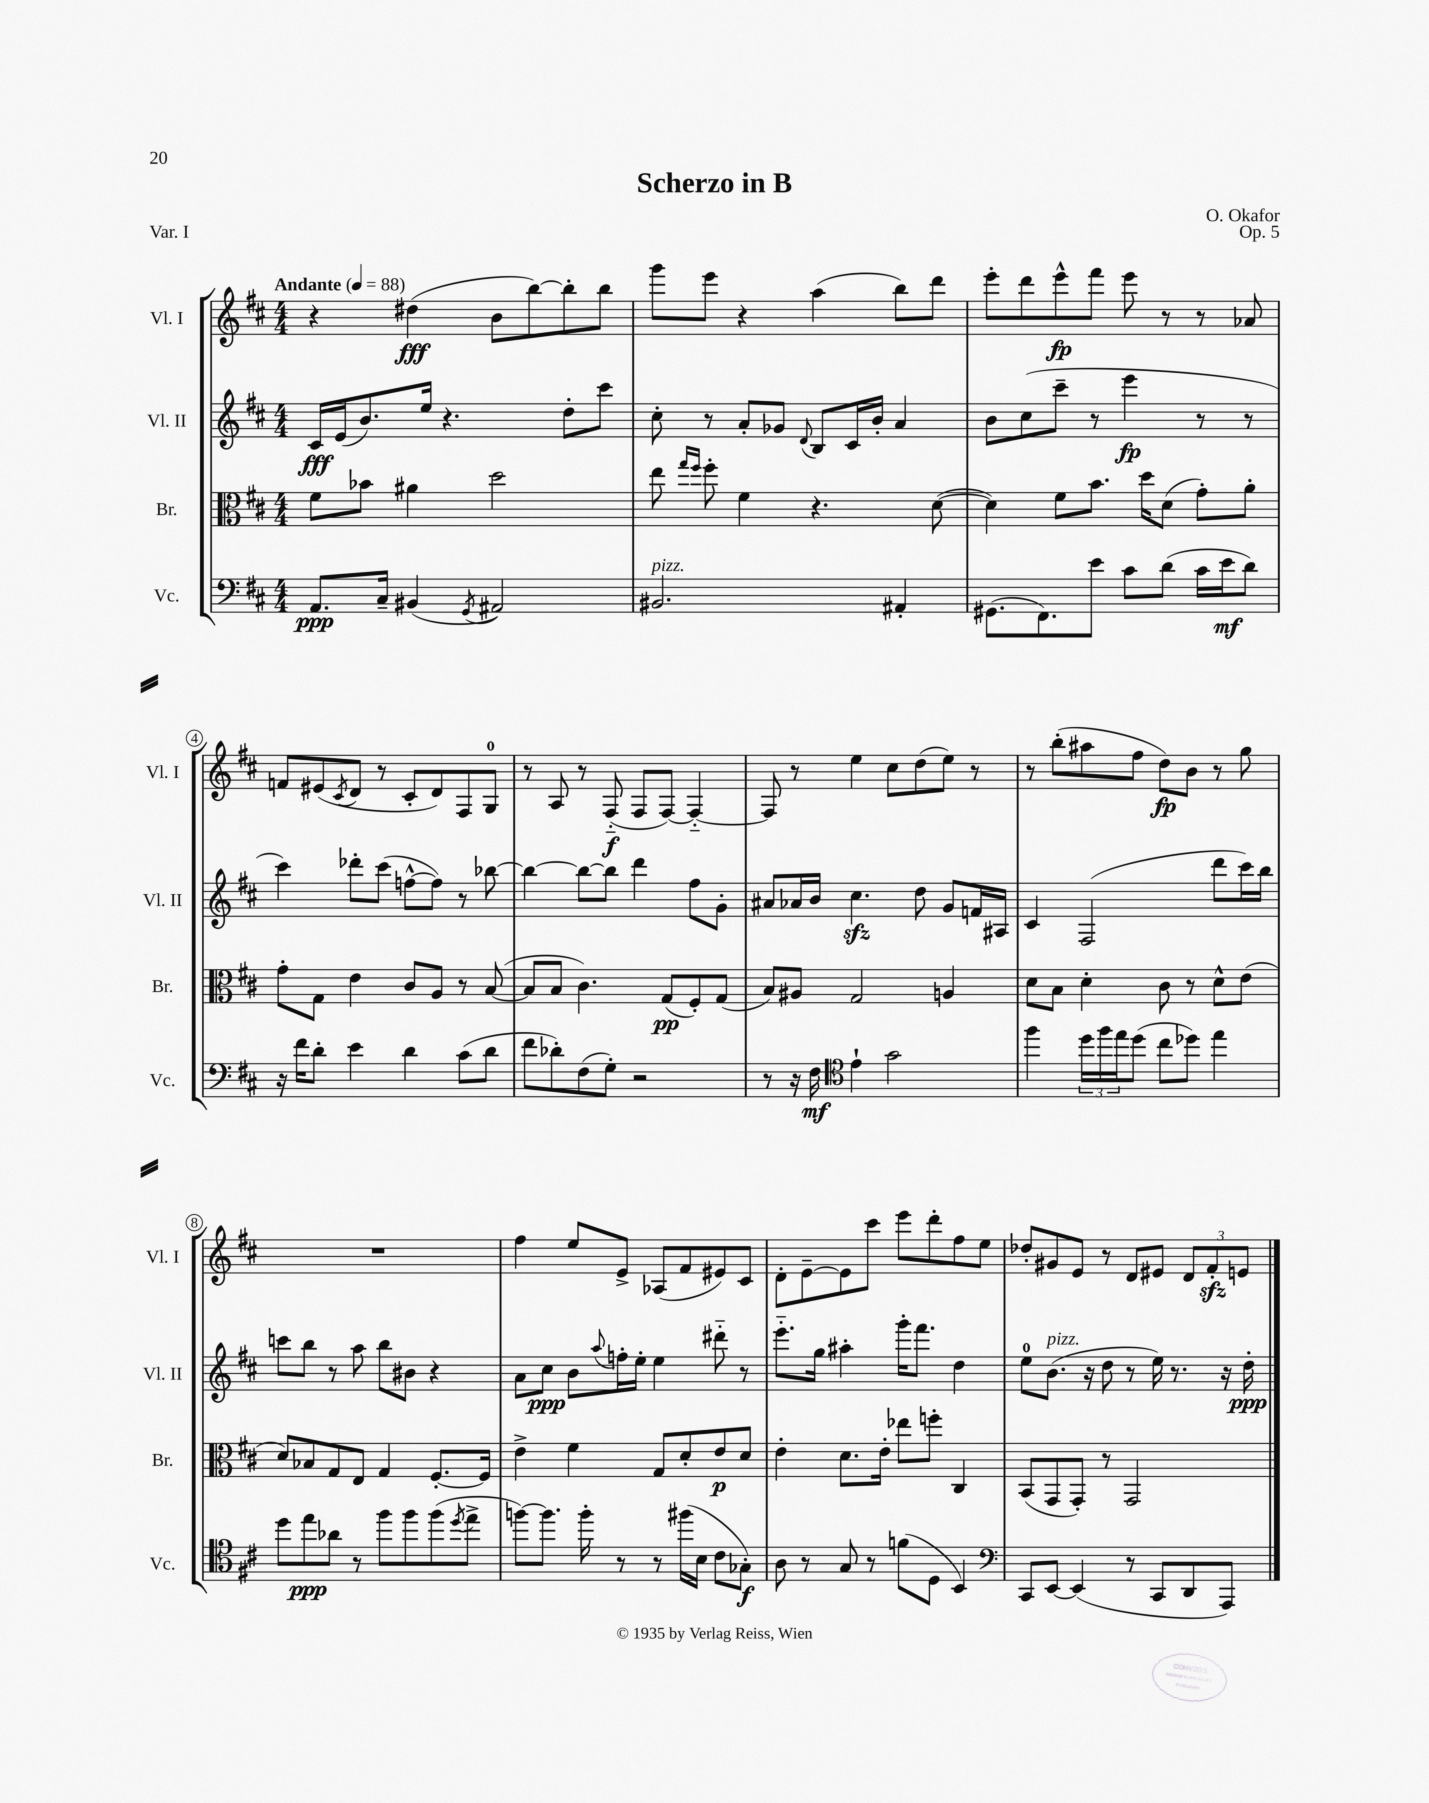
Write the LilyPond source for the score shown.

\header { title = "Scherzo in B" composer = "O. Okafor" opus = "Op. 5" piece = "Var. I" }
<<
\new StaffGroup <<
\new Staff = "s0" \with { instrumentName = "Vl. I" shortInstrumentName = "Vl. I" } {
    \clef treble \key d \major \numericTimeSignature \time 4/4 \tempo "Andante" 4 = 88
    r4 dis''4\fff( b'8 b''8~) b''8-. b''8 |
    g'''8 e'''8 r4 a''4( b''8) d'''8 |
    e'''8-. d'''8 e'''8-^\fp fis'''8 e'''8 r8 r8 aes'8 |
    f'8 eis'8( \acciaccatura { cis'8 } d'8 r8 cis'8-. d'8) fis8 g8-0 |
    r8 a8 r8 fis8-_\f( fis8 fis8~) fis4~-_ |
    fis8 r8 e''4 cis''8 d''8( e''8) r8 |
    r8 b''8-.( ais''8 fis''8 d''8\fp) b'8 r8 g''8 |
    R1 |
    fis''4 e''8 e'8-> aes8( fis'8 eis'8) cis'8 |
    d'8-. e'8~-- e'8 cis'''8 e'''8 d'''8-. fis''8 e''8 |
    des''8-. gis'8 e'8 r8 d'8 eis'8 \tuplet 3/2 { d'8 fis'8-.\sfz e'8 } \bar "|." |
}
\new Staff = "s1" \with { instrumentName = "Vl. II" shortInstrumentName = "Vl. II" } {
    \clef treble \key d \major \numericTimeSignature \time 4/4
    cis'16\fff e'16( b'8.) e''16 r4. d''8-. cis'''8 |
    cis''8-. r8 a'8-. ges'8 \appoggiatura { d'8 } b8 cis'16 b'16-. a'4 |
    b'8 cis''8( cis'''8-- r8 e'''4\fp r8 r8 |
    cis'''4) des'''8-. cis'''8( f''8~-^ f''8) r8 bes''8~ |
    bes''4~ bes''8~ bes''8 d'''4 fis''8 g'8-. |
    ais'8 aes'16 b'16 cis''4.\sfz d''8 g'8 f'16 ais16 |
    cis'4 fis2( d'''8 cis'''16) b''16 |
    c'''8 b''8 r8 a''8 b''8 bis'8 r4 |
    a'8 cis''8\ppp b'8 \appoggiatura { a''8 } f''16-. e''16-. e''4 dis'''8-_ r8 |
    e'''8.-_ g''16 ais''4-. g'''16-. fis'''8. d''4 |
    e''8-0 b'8.^\markup { \italic "pizz." }( r16 d''8 r8 e''16) r8. r16 d''16-.\ppp \bar "|." |
}
\new Staff = "s2" \with { instrumentName = "Br." shortInstrumentName = "Br." } {
    \clef alto \key d \major \numericTimeSignature \time 4/4
    fis'8 bes'8 ais'4 d''2 |
    e''8 \grace { g''16 fis''16 } fis''8-. fis'4 r4. d'8~( |
    d'4) fis'8 b'8. d''16 d'8( g'8-.) a'8-. |
    g'8-. g8 e'4 cis'8 a8 r8 b8~( |
    b8 b8 cis'4.) g8\pp( fis8-.) g8( |
    b8) ais8 g2 a4 |
    d'8 b8 d'4-. cis'8 r8 d'8-^ e'8( |
    d'8) bes8 g8 e8 g4 fis8.~-. fis16 |
    e'4-> fis'4 g8 d'8-. e'8\p d'8 |
    e'4-. d'8. e'16-. ees''8 f''8-. cis4 |
    b,8( g,8 g,8-.) r8 g,2 \bar "|." |
}
\new Staff = "s3" \with { instrumentName = "Vc." shortInstrumentName = "Vc." } {
    \clef bass \key d \major \numericTimeSignature \time 4/4
    a,8.\ppp cis16-- bis,4( \acciaccatura { g,8 } ais,2) |
    bis,2.^\markup { \italic "pizz." } ais,4-. |
    gis,8.( fis,8.) e'8 cis'8 d'8( cis'16 e'16\mf d'8) |
    r16 fis'16 d'8-. e'4 d'4 cis'8( d'8 |
    fis'8 des'8-.) fis8( g8-.) r2 |
    r8 r16 fis16\mf \clef tenor e'4-! g'2 |
    fis''4 \tuplet 3/2 { d''16 fis''16 e''16 } d''8( cis''8 des''8) e''4 |
    d''8 e''8\ppp aes'8 r8 fis''8 fis''8 fis''8( \acciaccatura { d''8 } e''8-> |
    f''8~) f''8. f''16-. r8 r8 fis''16( b16 cis'8 ges8-.\f) |
    a8 r8 g8 r8 f'8( d8 b,4) |
    \clef bass cis,8 e,8~ e,4( r8 cis,8 d,8 a,,8) \bar "|." |
}
>>
>>
\layout { \context { \Score \override BarNumber.stencil = #(make-stencil-circler 0.1 0.3 ly:text-interface::print) } }
